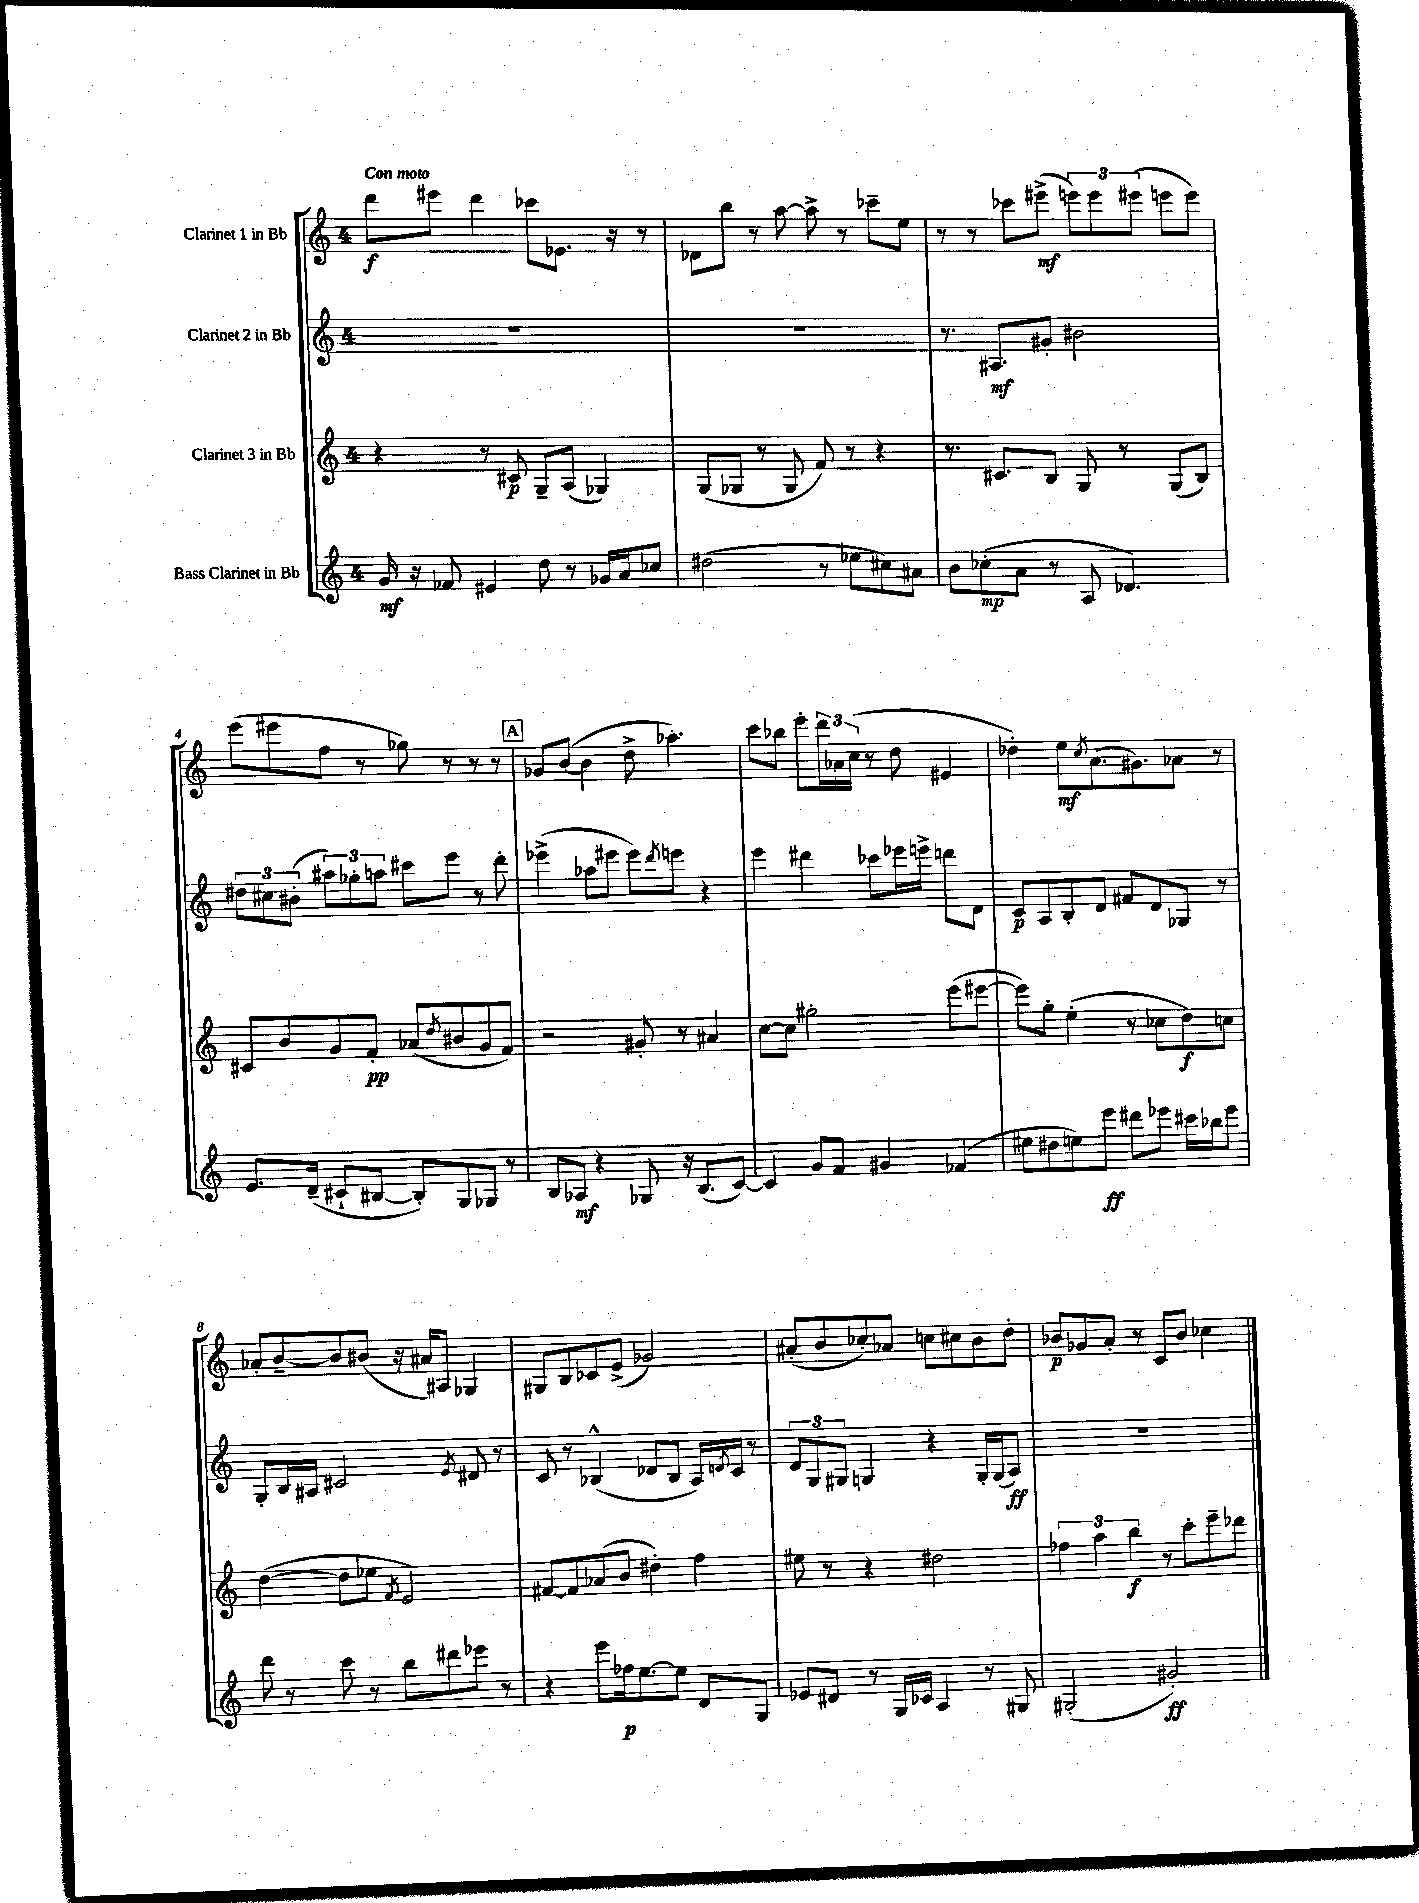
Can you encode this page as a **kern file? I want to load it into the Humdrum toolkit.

**kern	**dynam	**kern	**dynam	**kern	**dynam	**kern	**dynam
*part4	*part4	*part3	*part3	*part2	*part2	*part1	*part1
*staff4	*staff4	*staff3	*staff3	*staff2	*staff2	*staff1	*staff1
*I"Bass Clarinet in Bb	*	*I"Clarinet 3 in Bb	*	*I"Clarinet 2 in Bb	*	*I"Clarinet 1 in Bb	*
*clefG2	*	*clefG2	*	*clefG2	*	*clefG2	*
*k[]	*	*k[]	*	*k[]	*	*k[]	*
*M4/4	*	*M4/4	*	*M4/4	*	*M4/4	*
=1	=1	=1	=1	=1	=1	=1	=1
!	!	!	!	!	!	!LO:TX:a:B:t=Con moto	!
16g/	mf	4r	.	1r	.	8ddd\L	f
16r	.	.	.	.	.	.	.
8f-X/	.	.	.	.	.	8eee#X\J	.
4e#X/	.	8r	.	.	.	4ddd\	.
.	.	8c#X/	p	.	.	.	.
8dd\	.	8G~/L	.	.	.	8ccc-X\L	.
8r	.	(8A/J	.	.	.	8.e-X\J	.
16g-X/LL	.	4G-X/)	.	.	.	.	.
16a/J	.	.	.	.	.	16r	.
8cc-X/J	.	.	.	.	.	8r	.
=2	=2	=2	=2	=2	=2	=2	=2
(2dd#X\	.	(8G/L	.	1r	.	8d-X\L	.
.	.	8G-X/J	.	.	.	8bb\J	.
.	.	8r	.	.	.	8r	.
.	.	8G-/	.	.	.	[8aa\	.
8r	.	8f/)	.	.	.	8aa^\]	.
8ee-X\L	.	8r	.	.	.	8r	.
8cc#X\)	.	4r	.	.	.	8ccc-X~\L	.
8a#X\J	.	.	.	.	.	8ee\J	.
=3	=3	=3	=3	=3	=3	=3	=3
8b\L	.	8.r	.	8.r	.	8r	.
(8cc-X'\	mp	.	.	.	.	8r	.
.	.	8.c#X/L	.	8.A#X/L	mf	.	.
8a\J	.	.	.	.	.	8ccc-X\L	.
8r	.	8B/J	.	8g#X'/J	.	(8eee#X^\J	mf
8A/	.	8G/	.	2b#X\	.	12eeen\L)	.
.	.	.	.	.	.	12eee\	.
4.d-X/)	.	8r	.	.	.	.	.
.	.	.	.	.	.	(12eee#X\J	.
.	.	(8G/L	.	.	.	8eeen\L	.
.	.	8B/J)	.	.	.	8eee\J)	.
!!LO:LB:g=z
=4	=4	=4	=4	=4	=4	=4	=4
8.e/L	.	8c#X/L	.	12dd#X\L	.	(8eee\L	.
.	.	.	.	12cc#X\	.	.	.
.	.	8b/	.	.	.	8eee#X\	.
.	.	.	.	(12b#X'\J	.	.	.
(16d~/Jk	.	.	.	.	.	.	.
8c#X`/L	.	8g/	.	12aa#X\L)	.	8ff\J	.
.	.	.	.	12gg-X'\	.	.	.
[8B#X/J	.	8f'/J	pp	.	.	8r	.
.	.	.	.	12aan\J	.	.	.
8B#'/L])	.	(8a-X/L	.	8ccc#X\L	.	8gg-X\)	.
.	.	8qdd/	.	.	.	.	.
8G/	.	8b#X/	.	8eee\J	.	8r	.
8G-X/J	.	8g/	.	8r	.	8r	.
8r	.	8f/J)	.	8ddd'\	.	8r	.
!!LO:REH:place=s1:t=A
=5	=5	=5	=5	=5	=5	=5	=5
8B/L	.	2r	.	(4eee-X^\	.	8g-X/L	.
8A-X/J	mf	.	.	.	.	([8b/J	.
4r	.	.	.	8aa-X\L	.	4b\]	.
.	.	.	.	8eee#X\J	.	.	.
8G-X/	.	8g#X'/	.	8eee#\L)	.	8dd^\	.
.	.	.	.	8qddd/	.	.	.
16r	.	8r	.	8eeen\J	.	4.aa-X'\)	.
(8.B/L	.	.	.	.	.	.	.
.	.	4a#X/	.	4r	.	.	.
[8c/J)	.	.	.	.	.	.	.
=6	=6	=6	=6	=6	=6	=6	=6
4c/]	.	[8cc\L	.	4eee\	.	8ccc\L	.
.	.	8cc\J]	.	.	.	8bb-X\J	.
8g/L	.	2gg#X'\	.	4ddd#X\	.	8eee'\L	.
8f/J	.	.	.	.	.	24ddd\L	.
.	.	.	.	.	.	24a-X\	.
.	.	.	.	.	.	(24cc\JJ	.
4g#X/	.	.	.	8ccc-X\L	.	8r	.
.	.	.	.	16eee-X\L	.	8dd\	.
.	.	.	.	16eeen^\JJ	.	.	.
(4f-X/	.	(8eee\L	.	8dddn\L	.	4e#X/	.
.	.	[8eee#X\J	.	8d\J	.	.	.
=7	=7	=7	=7	=7	=7	=7	=7
8ee#X\L	.	8eee#\L])	.	8c/L	p	4dd-X'\)	.
8dd#X\	.	8gg'\J	.	8A/	.	.	.
8een\)	.	(4ee'\	.	8B'/	.	8ee\L	mf
.	.	.	.	.	.	8qcc/	.
8eee\J	ff	.	.	8d/J	.	(8.a\	.
8ddd#X\L	.	8r	.	8f#X/L	.	.	.
.	.	.	.	.	.	8.g#X\)	.
8eee-X\J	.	8cc-X\L	.	8d/	.	.	.
16ccc#X\LL	.	8dd\)	f	8G-X/J	.	8a-X\J	.
16bb-X\J	.	.	.	.	.	.	.
8eee-\J	.	8ccn\J	.	8r	.	8r	.
!!LO:LB:g=z
=8	=8	=8	=8	=8	=8	=8	=8
8ddd\	.	([4dd\	.	8G'/L	.	8a-X'/L	.
8r	.	.	.	16B/L	.	[8b~/	.
.	.	.	.	16A#X/JJ	.	.	.
8ccc\	.	8dd\L]	.	2c#X/	.	8b/]	.
8r	.	8ee-X\J	.	.	.	(8b#X/J	.
.	.	8qf/	.	.	.	.	.
8bb\L	.	2e/)	.	.	.	16r	.
.	.	.	.	.	.	16a#X/KL)	.
8ddd#X\	.	.	.	.	.	8A#X/J	.
.	.	.	.	8qe/	.	.	.
8eee-X\J	.	.	.	8d#X/	.	4G-X/	.
8r	.	.	.	8r	.	.	.
=9	=9	=9	=9	=9	=9	=9	=9
4r	.	[8f#X/L	.	8c/	.	8G#X/L	.
.	.	8f#/]	.	8r	.	8B/	.
8eee\L	.	(8a-X/	.	(4B-X^^/	.	8c-X/	.
16ff-X\k	p	8b/J	.	.	.	(8e^/J	.
[8.ee\	.	.	.	.	.	.	.
.	.	4dd#X'\)	.	8d-X/L	.	2g-X/)	.
8ee\J]	.	.	.	8B-/J	.	.	.
8d/L	.	4ff\	.	16A/LL)	.	.	.
.	.	.	.	8qdn/	.	.	.
.	.	.	.	16c/JJ	.	.	.
8G/J	.	.	.	8r	.	.	.
=10	=10	=10	=10	=10	=10	=10	=10
8e-X/L	.	8ee#X\	.	12d/L	.	(8a#X'/L	.
.	.	.	.	12G/	.	.	.
8d#X/J	.	8r	.	.	.	8b/	.
.	.	.	.	12G#X/J	.	.	.
8r	.	4r	.	4Gn/	.	8cc-X'/)	.
16G/LL	.	.	.	.	.	8a-X/J	.
16c-X/JJ	.	.	.	.	.	.	.
4A/	.	2dd#X\	.	4r	.	8ccn\L	.
.	.	.	.	.	.	8cc#X\	.
8r	.	.	.	16G'/LL	.	8b\	.
.	.	.	.	(16G/J	.	.	.
8G#X/	.	.	.	8A/J)	ff	8dd'\J	.
=11	=11	=11	=11	=11	=11	=11	=11
(2G#X'/	.	6ff-X\	.	1r	.	8b-X/L	p
.	.	.	.	.	.	8g-X/	.
.	.	6aa\	.	.	.	.	.
.	.	.	.	.	.	8a'/J	.
.	.	6bb\	f	.	.	.	.
.	.	.	.	.	.	8r	.
2g#X'/)	ff	8r	.	.	.	8c/L	.
.	.	8ccc'\L	.	.	.	8b-/J	.
.	.	8eee~\	.	.	.	4cc-X\	.
.	.	8ddd-X\J	.	.	.	.	.
==	==	==	==	==	==	==	==
*-	*-	*-	*-	*-	*-	*-	*-
